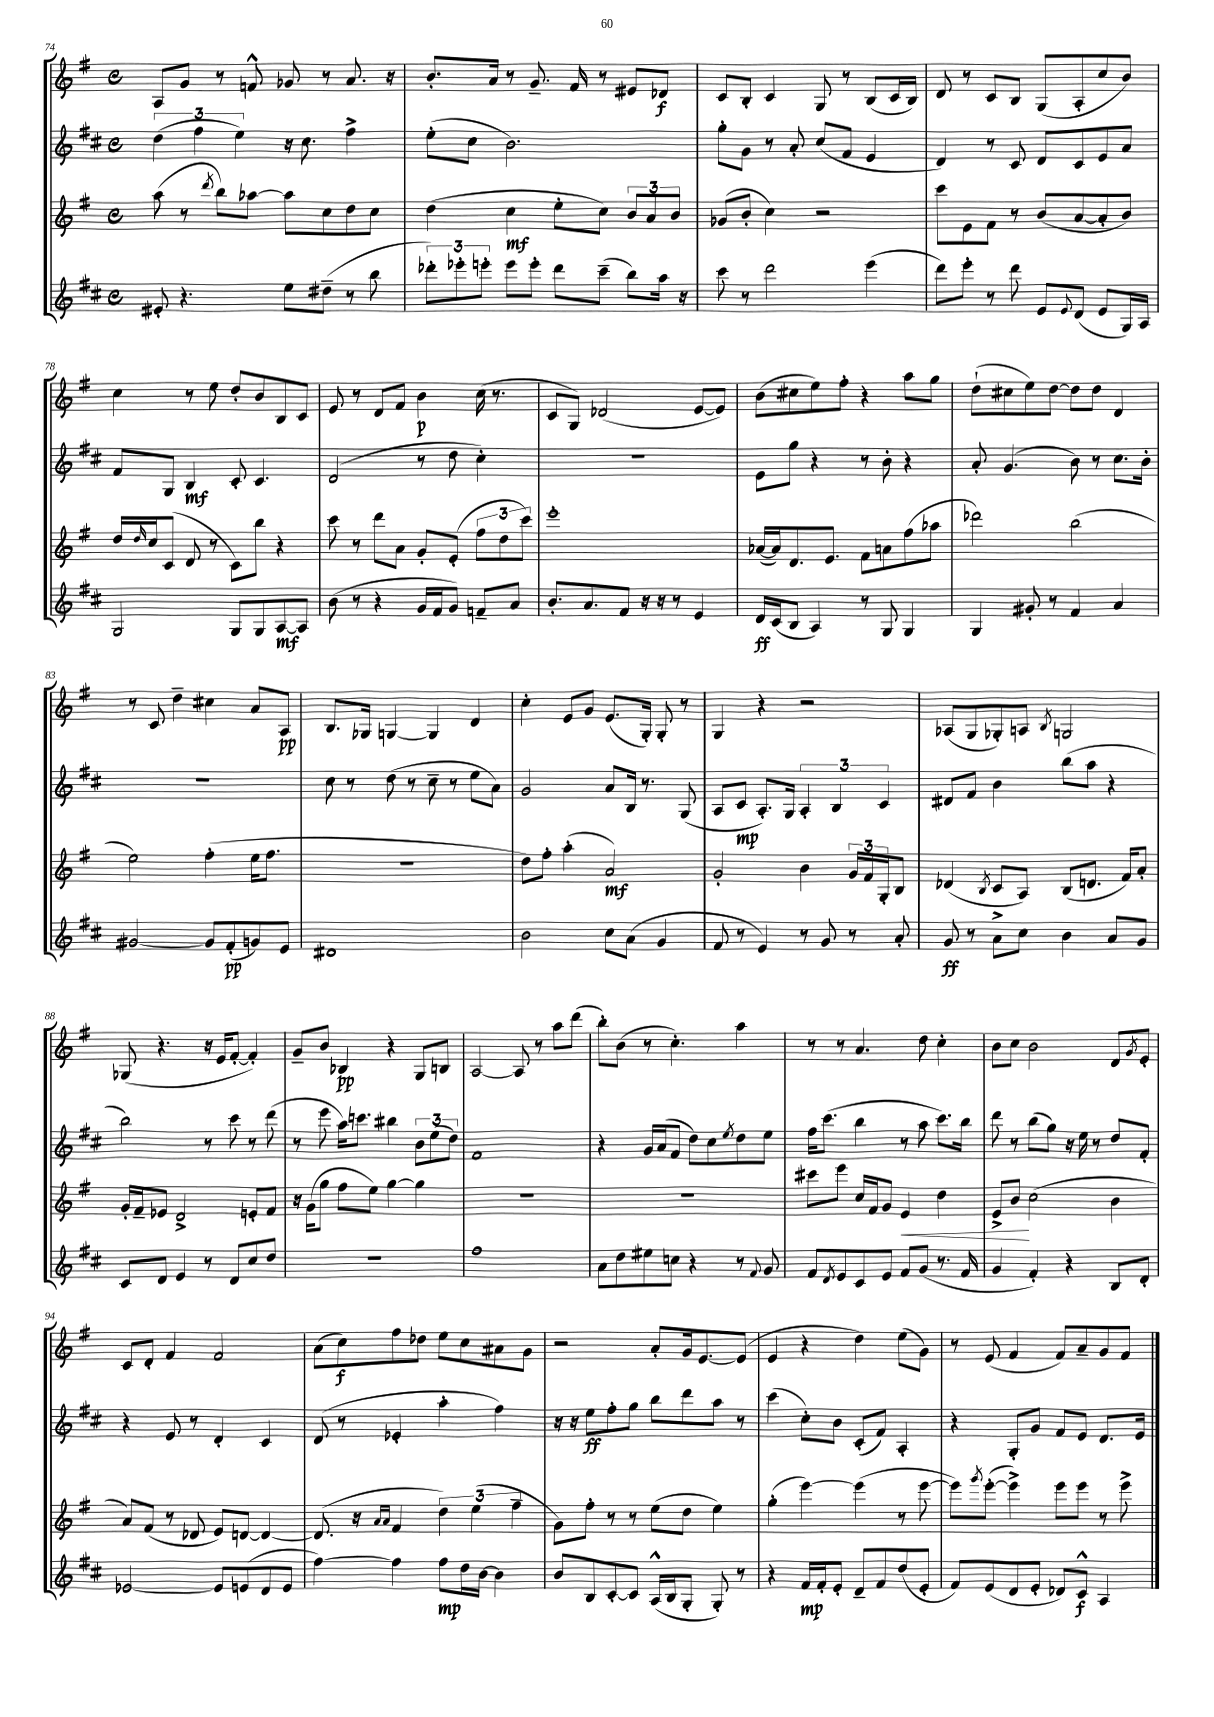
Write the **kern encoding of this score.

**kern	**kern	**kern	**kern
*staff4	*staff3	*staff2	*staff1
*clefG2	*clefG2	*clefG2	*clefG2
*k[f#c#]	*k[f#]	*k[f#c#]	*k[f#]
*M4/4	*M4/4	*M4/4	*M4/4
*met(c)	*met(c)	*met(c)	*met(c)
8e#'	(8aa	(6dd	8A
4.r	8r	.	8g
.	.	6ff#	.
.	8qddd	.	.
.	8bb)	.	8r
.	.	6ee)	.
.	[8aa-	.	8f^^
8ee	8aa-]	16r	8g-
.	.	8.cc#	.
(8dd#~	8cc	.	8r
8r	8dd	4ff#^	8.a
8bb	8cc	.	.
.	.	.	16r
=	=	=	=
12ddd-')	(4dd	(8ee'	8.b'
12eee-'	.	.	.
.	.	8cc#	.
12eee'	.	.	.
.	.	.	16a
8eee	4cc	2.b)	8r
8eee'	.	.	8.g~
8ddd-	8ee'	.	.
.	.	.	16f#
(8ccc#~	8cc)	.	8r
8bb)	12b	.	8e#
.	12a	.	.
16aa	.	.	8d-
.	12b	.	.
16r	.	.	.
=	=	=	=
8ccc#	(8g-	8gg'	8c
8r	8b'	8g	8B'
2ddd	4cc)	8r	4c
.	.	8a'	.
.	2r	(8cc#	8G
.	.	8f#	8r
(4eee	.	4e	(8B
.	.	.	16c
.	.	.	16B)
=	=	=	=
8ddd)	8ccc	4d)	8d
8eee'	8e	.	8r
8r	8f#	8r	8c
8ddd	8r	8c#	8B
8e	(8b	8d	(8G
8qqe	.	.	.
(8d	[8a	8c#	8A'
8e	8a']	8e	8cc
16G)	8b)	8a	8b)
16A	.	.	.
=	=	=	=
2G	16dd	8f#	4cc
.	16qqdd	.	.
.	16cc	.	.
.	(8c	8G	.
.	8d	4B	8r
.	8r	.	8ee
8G	8c)	8c#'	8dd'
8G	8bb	4.c#	8b
[8A	4r	.	8B
8A]	.	.	8c
=	=	=	=
(8b	8ccc	(2d	8e
8r	8r	.	8r
4r	8ddd	.	8d
.	8a	.	8f#
16g	8g'	8r	4b
16f#	.	.	.
8g)	(8e'	8dd	.
8f~	12ff#	4cc#')	(16cc
.	.	.	8.r
.	12dd	.	.
8a	.	.	.
.	12ccc)	.	.
=	=	=	=
8.b'	1eee'	1r	8c
.	.	.	8G)
8.a	.	.	.
.	.	.	(2d-
8f#	.	.	.
16r	.	.	.
16r	.	.	.
8r	.	.	.
4e	.	.	[8e
.	.	.	8e])
=	=	=	=
16d	([16a-	8e	(8b
(16c#	16a-])	.	.
8B	8.d	8gg	8cc#
4A)	.	4r	8ee)
.	8.e	.	.
.	.	.	8ff#'
8r	8f#	8r	4r
8G	8a	8b'	.
4G	(8ff#	4r	8aa
.	8aa-	.	8gg
=	=	=	=
4G	2ddd-)	8a'	(8dd`
.	.	(4.g	8cc#
8g#'	.	.	8ee)
8r	.	.	[8dd
4f#	(2bb	8b)	8dd]
.	.	8r	8dd
4a	.	8.cc#	4d
.	.	16b'	.
=	=	=	=
[2g#	2ee)	1r	8r
.	.	.	8c
.	.	.	4dd~
8g#]	(4ff#'	.	4cc#
(8f#'	.	.	.
8g)	16ee	.	8a
.	8.ff#	.	.
8e	.	.	8A
=	=	=	=
1d#	1r	8cc#	8.B
.	.	8r	.
.	.	.	16G-
.	.	(8dd	[4G
.	.	8r	.
.	.	8cc#~	4G]
.	.	8r	.
.	.	8ee	4d
.	.	8a)	.
=	=	=	=
2b	8dd)	2g	4cc'
.	8ff#'	.	.
.	(4aa'	.	8e
.	.	.	8g
8cc#	2a)	8a	(8.e
(8a	.	16B	.
.	.	8.r	16G')
4g	.	.	8G'
.	.	(8G	8r
=	=	=	=
8f#	2g'	8A	4G
8r	.	8c#	.
4e)	.	8.A')	4r
.	.	16G	.
8r	4b	6A'	2r
8g	.	.	.
.	.	6B	.
8r	24g	.	.
.	24f#	.	.
.	24G'	6c#	.
8a'	8B	.	.
=	=	=	=
8g	(4d-	8d#	(8A-
8r	.	8f#	8G
.	8qB	.	.
8a^	8c	4b	8G-')
8cc#	8A)	.	8A
.	.	.	8qB
4b	(8B	(8bb	2G
.	8.d	8aa	.
8a	.	4r	.
.	16f#)	.	.
8g	8a'	.	.
=	=	=	=
8c#	16g'	2bb)	(8G-
.	16f#~	.	.
8d	8e-	.	4.r
4e	2d^	.	.
8r	.	8r	16r
.	.	.	16e
8d	.	8ccc#	[8f#'
8cc#	8e'	8r	4f#'])
8dd	8f#	(8ddd	.
=	=	=	=
1r	16r	8r	8g~
.	(16g	.	.
.	8gg	8eee	8b
.	8ff#	16aa)	4B-
.	.	8.ccc	.
.	8ee)	.	.
.	[4gg	4bb#	4r
.	4gg]	12b	8G
.	.	(12ee	.
.	.	.	8B
.	.	12dd)	.
=	=	=	=
1ff#	1r	1f#	[2A
.	.	.	8A]
.	.	.	8r
.	.	.	8aa
.	.	.	(8ddd
=	=	=	=
8a	1r	4r	8bb')
8dd	.	.	(8b
8ee#	.	16g	8r
.	.	(16a	.
8cc	.	8f#	4.cc')
4r	.	8dd)	.
.	.	8cc#	.
.	.	8qee	.
8r	.	8dd	4aa
8qqf#	.	.	.
8g	.	8ee	.
=	=	=	=
8f#	8ccc#	16ff#	8r
.	.	(8.ccc#	.
8qd	.	.	.
8e	8eee	.	8r
8c#	16cc	4bb	4.a
.	16f#	.	.
8e	8g	.	.
8f#	4e	8r	.
(8g	.	8aa	8dd
8.r	4dd	8.ccc#)	4cc'
16f#	.	16bb	.
=	=	=	=
4g	8e^	8ddd	8b
.	8b	8r	8cc
4f#')	(2cc	(8bb	2b
.	.	8gg)	.
4r	.	16r	.
.	.	16ee	.
.	.	8r	.
8B	4b	8dd	8d
.	.	.	8qg
8d'	.	8f#'	8e'
=	=	=	=
[2e-	8a)	4r	8c
.	(8f#	.	8d'
.	8r	8e	4f#
.	8d-	8r	.
8e-]	8e)	4d'	2f#
(8e	[8d	.	.
8d	4d_	4c#	.
8e	.	.	.
=	=	=	=
[4ff#)	(8.d]	(8d	(8a
.	.	8r	8cc)
.	16r	.	.
.	16qqa	.	.
.	16qqa	.	.
4ff#]	4f#	4e-'	8ff#
.	.	.	8dd-
8ff#	6dd)	4aa'	8ee
16dd	.	.	8cc
.	(6ee	.	.
[16b	.	.	.
4b]	.	4ff#)	8a#
.	6ff#~	.	.
.	.	.	8g
=	=	=	=
8b	8g)	16r	2r
.	.	16r	.
8B	8ff#'	8ee	.
[8c#'	8r	8ff#'	.
8c#]	8r	8gg	.
(16A^^	(8ee	8bb	8a'
16B	.	.	.
8G'	8dd	8ddd	16g
.	.	.	[8.e
8G')	4ee)	8aa	.
8r	.	8r	(8e]
=	=	=	=
4r	(4gg'	(4ccc#	4e
16f#	[4eee)	8cc#')	4r
16f#'	.	.	.
8e'	.	8b	.
8d~	(4eee]	(8c#'	4dd)
8f#	.	8f#)	.
(8dd	8r	4A'	(8ee
8e'	[8eee	.	8g)
=	=	=	=
8f#)	8eee])	4r	8r
.	8qggg	.	.
(8e	([8eee'	.	(8e
8d	4eee^])	8G'	4f#
8e'	.	8g	.
8d-)	8eee	8f#	8f#)
8c#^^	8eee	8e	8a~
4A	8r	8.d	8g
.	8eee^	.	8f#
.	.	16e	.
==	==	==	==
*-	*-	*-	*-
